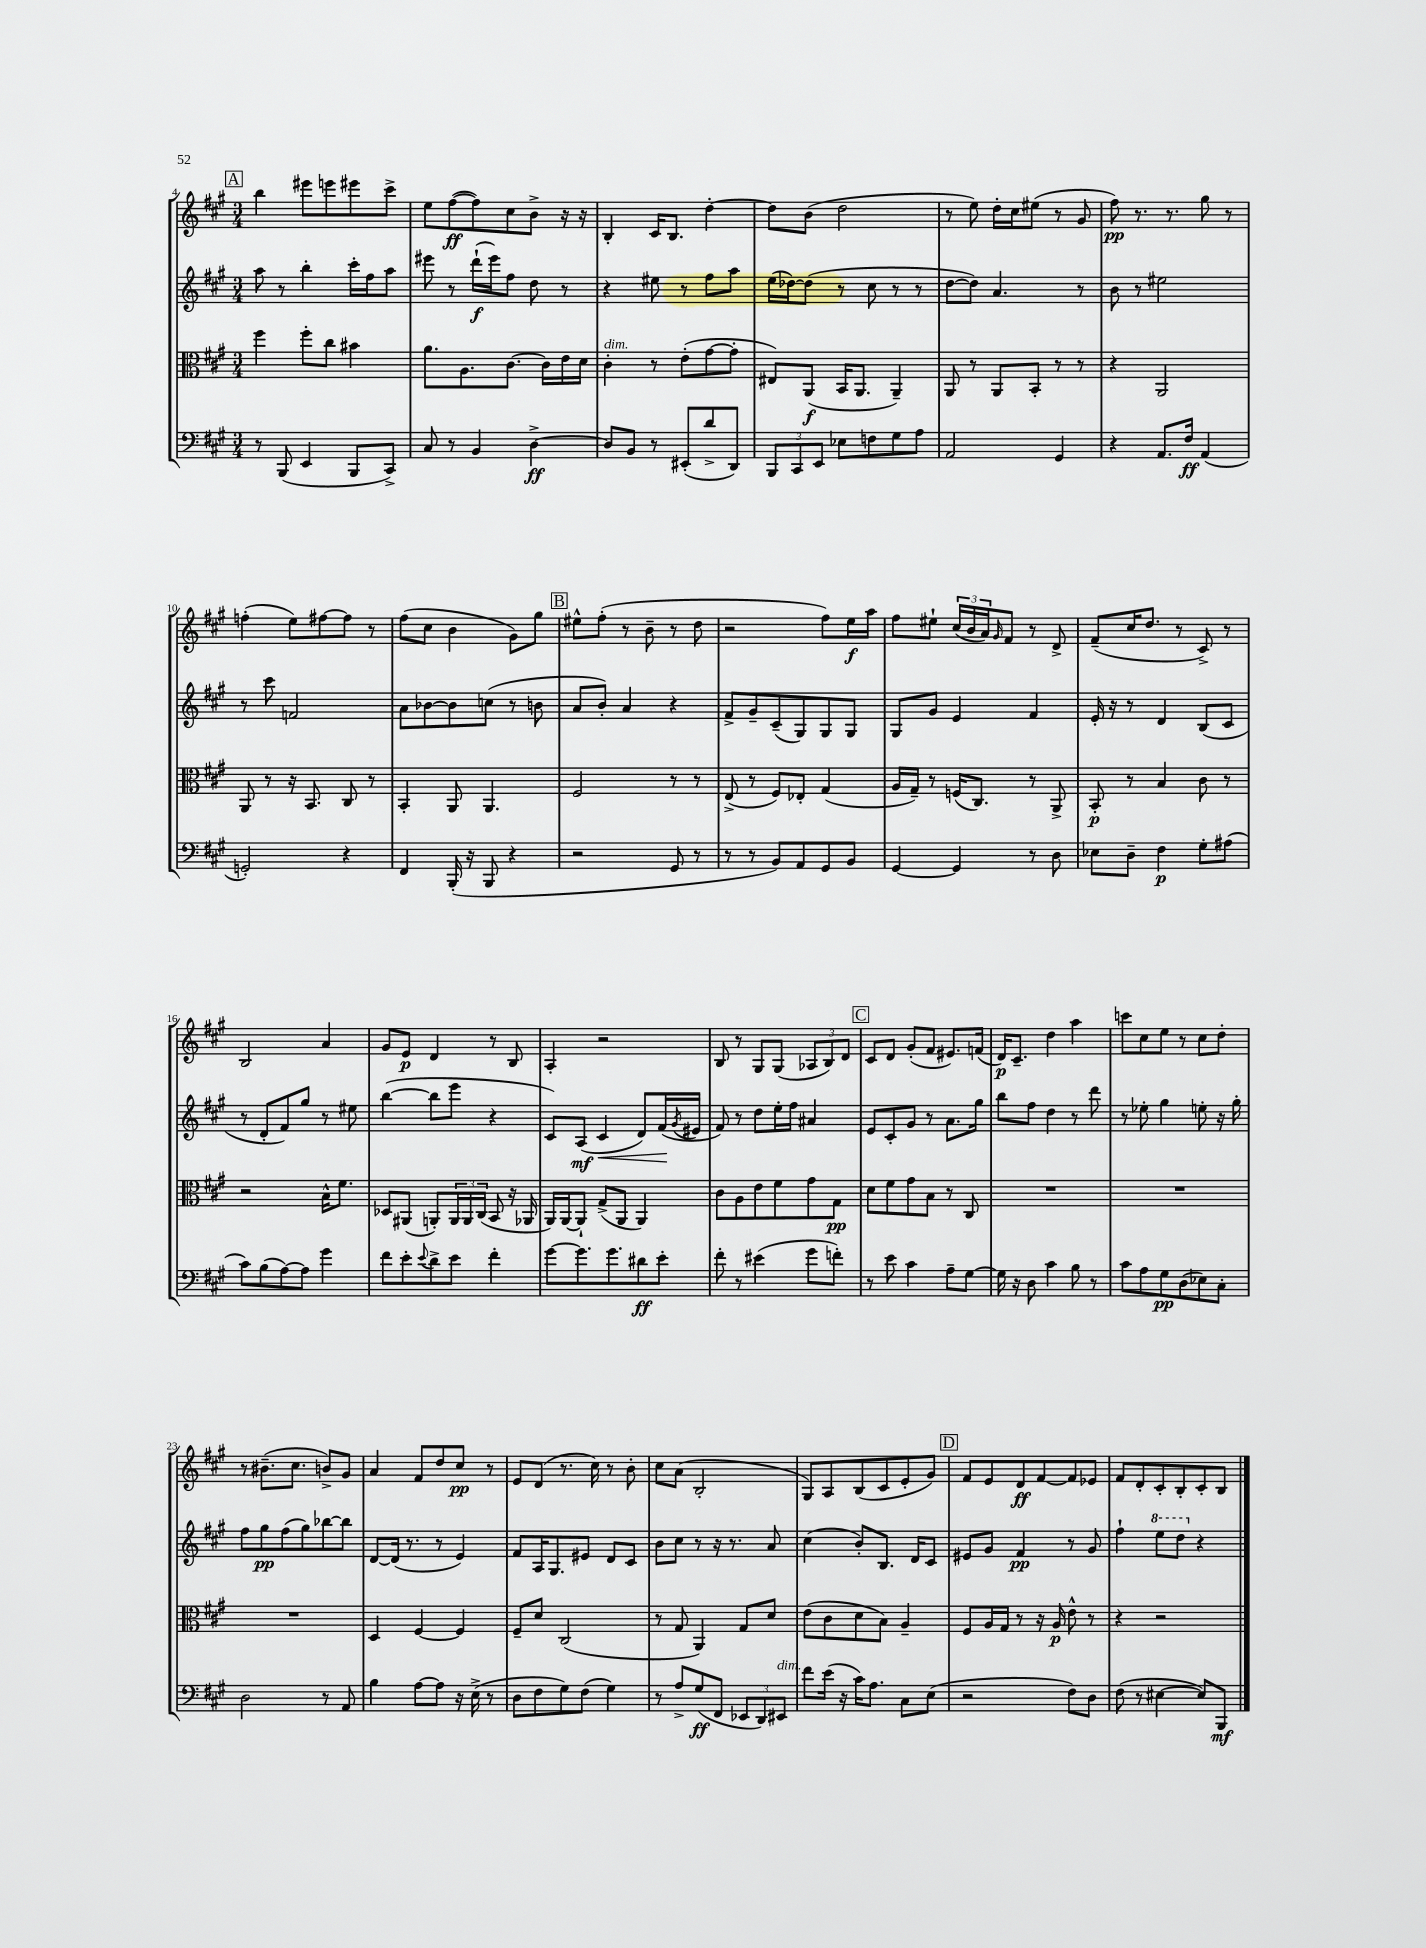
<<
\new StaffGroup <<
\new Staff = "s0" {
    \clef treble \key a \major \numericTimeSignature \time 3/4
    \mark \markup { \box "A" } b''4 eis'''8 e'''8 eis'''8 cis'''8-> |
    e''8 fis''8~\ff( fis''8) cis''8 b'8-> r16 r16 |
    b4-. cis'16 b8. d''4~-. |
    d''8 b'8( d''2 |
    r8 e''8) d''16-. cis''16 eis''8( r8 gis'8 |
    fis''8\pp) r8. r8. gis''8 r8 |
    f''4-.( e''8) fis''8~ fis''8 r8 |
    fis''8( cis''8 b'4 gis'8) gis''8 |
    \mark \markup { \box "B" } eis''8-^ fis''8-.( r8 b'8-- r8 d''8 |
    r2 fis''8) e''16\f a''16 |
    fis''8 eis''8-! \tuplet 3/2 { cis''16( b'16 a'16) } \grace { gis'16 } fis'8 r8 d'8-> |
    fis'8--( cis''16 d''8. r8 cis'8->) r8 |
    b2 a'4 |
    gis'8 e'8\p d'4 r8 b8 |
    a4-. r2 |
    b8 r8 gis8 gis8( \tuplet 3/2 { aes8 b8) d'8 } |
    \mark \markup { \box "C" } cis'8 d'8 gis'8-.( fis'8 eis'8.) f'16( |
    d'16\p) cis'8.-- d''4 a''4 |
    c'''8 cis''8 e''8 r8 cis''8 d''8-. |
    r8 bis'8.--( cis''8. b'8->) gis'8 |
    a'4 fis'8 d''8 cis''8\pp r8 |
    e'8 d'8( r8. cis''16) r8 b'8-. |
    cis''8 a'8( b2-. |
    gis8) a8 b8( cis'8 e'8-. gis'8) |
    \mark \markup { \box "D" } fis'8 e'8 d'8\ff fis'8~ fis'8 ees'8 |
    fis'8 d'8-. cis'8-. b8-. cis'8-. b8 \bar "|." |
}
\new Staff = "s1" {
    \clef treble \key a \major \numericTimeSignature \time 3/4
    \mark \markup { \box "A" } a''8 r8 b''4-. cis'''16-. fis''16 a''8 |
    eis'''8 r8 d'''16-!\f( eis'''16) fis''8 d''8 r8 |
    r4 eis''8 r8 fis''8 a''8 |
    e''16( des''16~) des''8( r8 cis''8 r8 r8 |
    d''8~ d''8) a'4. r8 |
    b'8 r8 eis''2 |
    r8 cis'''8 f'2 |
    a'8 bes'8~ bes'8 c''8( r8 b'8 |
    \mark \markup { \box "B" } a'8 b'8-.) a'4 r4 |
    fis'8-> gis'8-- cis'8--( gis8) gis8 gis8 |
    gis8 gis'8 e'4 fis'4 |
    e'16-. r16 r8 d'4 b8( cis'8 |
    r8 d'8-. fis'8) gis''8 r8 eis''8 |
    b''4~( b''8 e'''8 r4 |
    cis'8) a8\mf( cis'4\< d'8) fis'16\!( \acciaccatura { gis'8 } eis'16 |
    fis'8) r8 d''8 e''16-. fis''16 ais'4 |
    \mark \markup { \box "C" } e'8 cis'8-. gis'8 r8 a'8. gis''16 |
    b''8 fis''8 d''4 r8 d'''8 |
    r8 ees''8-. gis''4 e''8-. r16 gis''16-. |
    fis''8 gis''8\pp fis''8( gis''8) bes''8~ bes''8 |
    d'8~ d'16( r8. r8 e'4) |
    fis'8 a16 gis8. eis'8 d'8 cis'8 |
    b'8 cis''8 r8 r16 r8. a'8 |
    cis''4( b'8-.) b8. d'16 cis'8 |
    \mark \markup { \box "D" } eis'8 gis'8 fis'4\pp r8 gis'8 |
    fis''4-! \ottava #1 e'''8 d'''8 \ottava #0 r4 \bar "|." |
}
\new Staff = "s2" {
    \clef alto \key a \major \numericTimeSignature \time 3/4
    \mark \markup { \box "A" } fis''4 fis''8-. cis''8 bis'4 |
    a'8. a8. cis'8.~ cis'16 e'16 d'16 |
    cis'4-.^\markup { \italic "dim." } r8 e'8-.( gis'8~ gis'8-. |
    eis8) a,8\f( b,16 a,8. a,4--) |
    a,8 r8 a,8 b,8-. r8 r8 |
    r4 a,2 |
    a,8 r8 r16 b,8. cis8 r8 |
    b,4-. a,8 a,4. |
    \mark \markup { \box "B" } fis2 r8 r8 |
    e8->( r8 fis8) ees8-. gis4( |
    a16 gis16--) r8 f16( cis8.) r8 a,8-> |
    b,8-.\p r8 b4 cis'8 r8 |
    r2 b16-^ fis'8. |
    des8 ais,8( a,8-.) \tuplet 3/2 { a,16 a,16 cis16( } b,8 r16 aes,16 |
    a,16) a,16~ a,8-! gis8->( a,8 a,4) |
    cis'8 a8 e'8 fis'8 gis'8 gis8\pp |
    \mark \markup { \box "C" } d'8 fis'8 gis'8 b8 r8 cis8 |
    R2. |
    R2. |
    R2. |
    d4 fis4~ fis4 |
    fis8-- d'8 cis2( |
    r8 gis8 a,4) gis8 d'8 |
    e'8( cis'8 d'8 b8) a4-- |
    \mark \markup { \box "D" } fis8 a16 gis16 r8 r16 a16\p e'8-^ r8 |
    r4 r2 \bar "|." |
}
\new Staff = "s3" {
    \clef bass \key a \major \numericTimeSignature \time 3/4
    \mark \markup { \box "A" } r8 b,,8( e,4 b,,8 cis,8->) |
    cis8 r8 b,4 d4~->\ff |
    d8 b,8 r8 eis,8-.( d'8-> d,8) |
    \tuplet 3/2 { b,,8 cis,8 e,8 } ees8 f8 gis8 a8 |
    a,2 gis,4 |
    r4 a,8. fis16\ff a,4( |
    g,2-.) r4 |
    fis,4 b,,16-.( r16 b,,8 r4 |
    \mark \markup { \box "B" } r2 gis,8 r8 |
    r8 r8 b,8) a,8 gis,8 b,8 |
    gis,4~ gis,4 r8 d8 |
    ees8 d8-- fis4\p gis8-. ais8( |
    cis'8) b8( a8~) a8 gis'4 |
    fis'8 e'8-. \appoggiatura { e'8 } d'8-> e'8 fis'4-. |
    gis'8~ gis'8. gis'8. dis'8\ff e'8-. |
    fis'8-. r8 eis'4( gis'8 f'8-.) |
    \mark \markup { \box "C" } r8 e'8 cis'4 a8-- gis8~ |
    gis16 r16 d8 cis'4 b8 r8 |
    cis'8 a8 gis8\pp d8( ees8) cis8-. |
    d2 r8 a,8 |
    b4 a8~ a8 r16 e16->( r8 |
    d8 fis8 gis8) fis8( gis4) |
    r8 a8-> gis8\ff( fis,8 \tuplet 3/2 { ees,8 d,8) eis,8^\markup { \italic "dim." } } |
    fis'8 e'16( r16 cis'16) a8. cis8 e8( |
    \mark \markup { \box "D" } r2 fis8) d8 |
    fis8( r8 eis4~ eis8) b,,8\mf \bar "|." |
}
>>
>>
\layout { \context { \Score currentBarNumber = #4 } }
